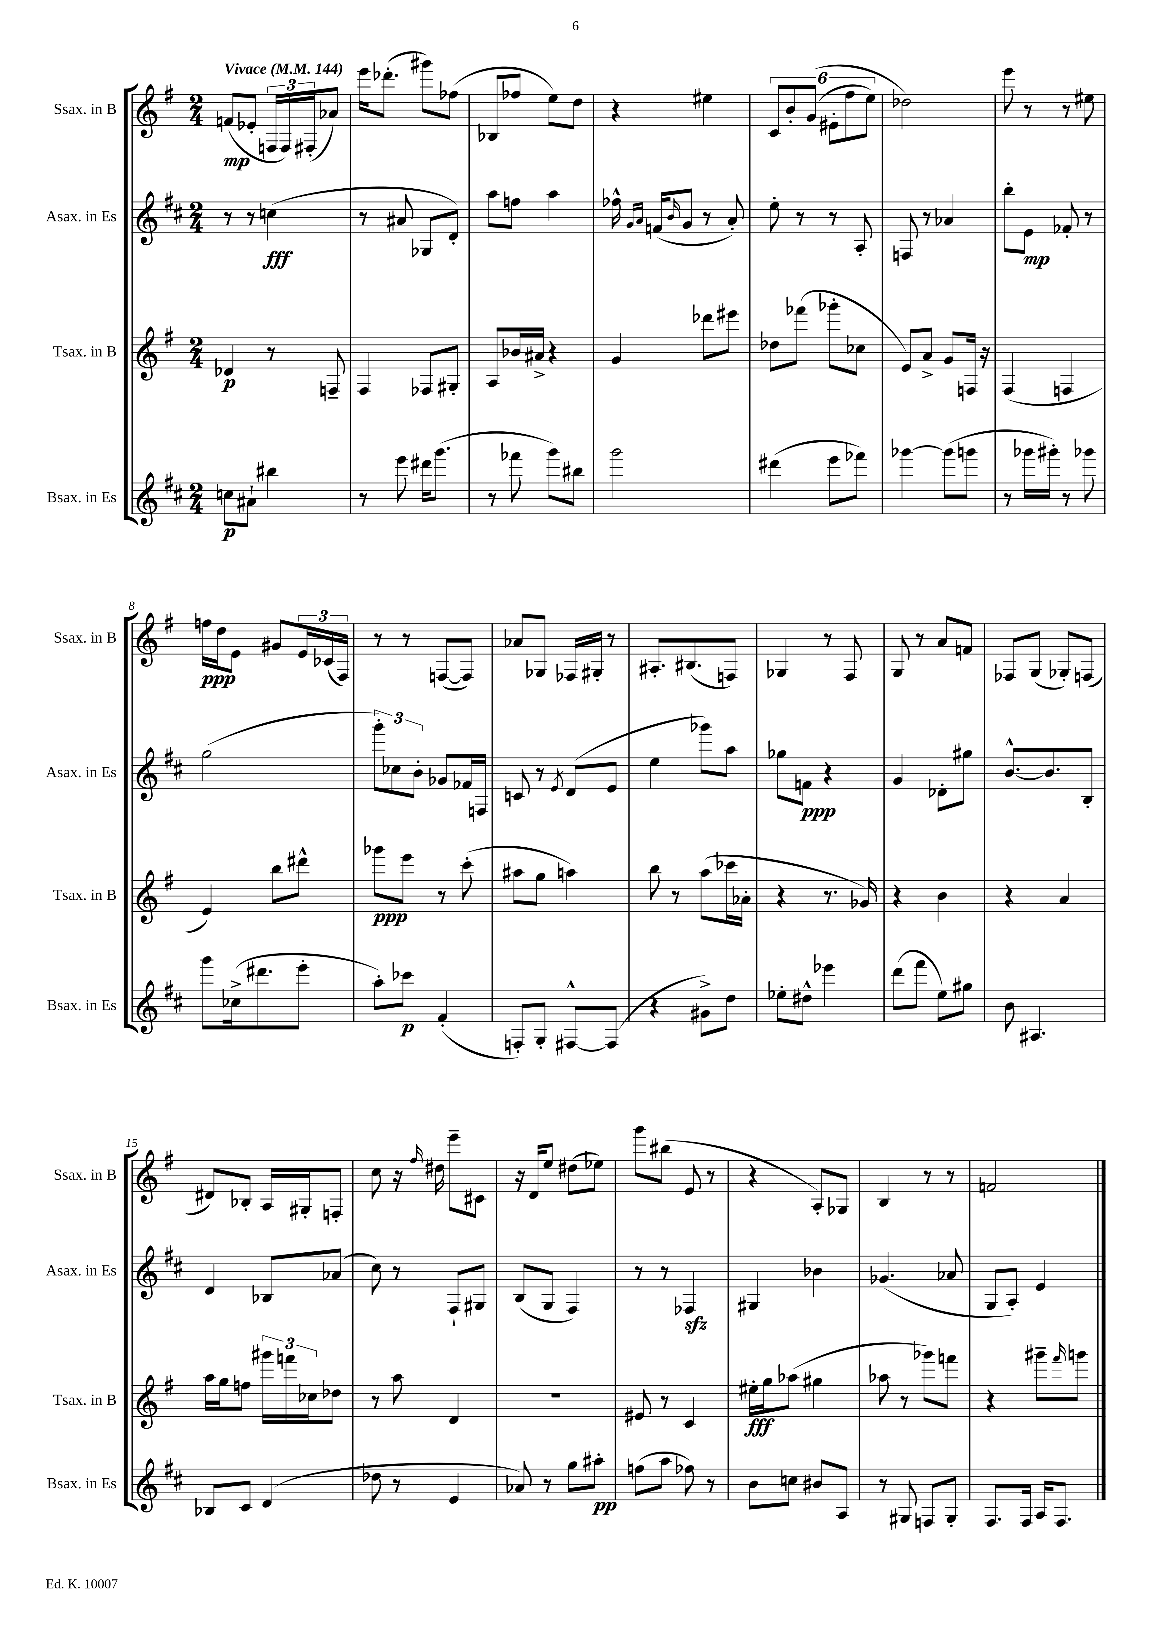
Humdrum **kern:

**kern	**kern	**kern	**kern
*staff4	*staff3	*staff2	*staff1
*clefG2	*clefG2	*clefG2	*clefG2
*k[f#c#]	*k[f#]	*k[f#c#]	*k[f#]
*M2/4	*M2/4	*M2/4	*M2/4
*MM144	*MM144	*MM144	*MM144
8cc\L	4d-/	8r	(8f/L
8a#`\J	.	8r	8e-'/J
4bb#\	8r	(4cc\	24F/LL
.	.	.	24F/)
.	.	.	(24F#'/J
.	8F~/	.	8a-/J)
=	=	=	=
8r	4F#/	8r	16eee\LK
.	.	.	(8.ddd-'\J
8eee\	.	8a#/	.
16ddd#\LK	8F-/L	8G-/L	8ggg#\L)
(8.ggg\J	.	.	.
.	8G#'/J	8d'/J)	(8ff-\J
=	=	=	=
8r	8A/L	8aa\L	8B-/L
8fff-\	16b-/L	8ff\J	8ff-/J
.	16a#^/JJ	.	.
8ggg\L)	4r	4aa\	8ee\L)
8bb#\J	.	.	8dd\J
=	=	=	=
2ggg\	4g/	16ff-^^\	4r
.	.	16qqg/LL	.
.	.	16qqa/JJ	.
.	.	(16f/LK	.
.	.	16qqb/	.
.	.	8g/J	.
.	8ddd-\L	8r	4ee#\
.	8eee#\J	8a'/)	.
=	=	=	=
(4ddd#\	8dd-\L	8ee'\	12c/L
.	.	.	12b'/
.	(8fff-\J	8r	.
.	.	.	&((12g/J
8eee\L	8ggg-'\L	8r	12e#'\L
.	.	.	12ff#\
8fff-\J)	8cc-\J	8A'/	.
.	.	.	12ee\J)
=	=	=	=
[4ggg-\	8e/L)	8F/	2dd-\&)
.	8a^/J	8r	.
(8ggg-\]L	8g/L	4a-/	.
8ggg\J	16F/Jk	.	.
.	16r	.	.
=	=	=	=
8r	(4F#/	8bb'\L	8eee\
16ggg-\LL	.	8e\J	8r
16ggg#'\JJ)	.	.	.
8r	4F/	8f-'/	8r
8ggg-\	.	8r	8ee#\
=	=	=	=
8ggg\L	4e/)	(2gg\	16ff\LL
.	.	.	16dd\J
(16cc-^\k	.	.	8e\J
8.ddd#\	.	.	.
.	8bb\L	.	8g#/L
8eee'\J	8ddd#^^\J	.	24e/L
.	.	.	(24c-/
.	.	.	24F#/JJ)
=	=	=	=
8aa'\L)	8ggg-\L	12ggg'\L)	8r
.	.	12cc-\	.
8ccc-\J	8eee\J	.	8r
.	.	12b'\J	.
(4f#'/	8r	8g-/L	([8F/L
.	(8ccc'\	16f-/L	8F/]J)
.	.	16F/JJ	.
=	=	=	=
8F'/L)	8aa#\L	8c/	8a-/L
8G'/J	8gg\J	8r	8G-/J
.	.	8qe/	.
[8F#^^/L	4aa\)	(8d/L	16F-/LL
.	.	.	16G#'/JJ
(8F#/]J	.	8e/J	8r
=	=	=	=
4r	8bb\	4ee\	8.A#'/L
.	8r	.	.
.	.	.	(8.B#/
8g#^\L)	(8aa\L	8ggg-\L)	.
8dd\J	16ccc-\L	8aa\J	8F/J)
.	16a-'\JJ	.	.
=	=	=	=
8ee-'\L	4r	8gg-\L	4G-/
8dd#^^\J	.	8f\J	.
4eee-\	8.r	4r	8r
.	.	.	8F#/
.	16g-/)	.	.
=	=	=	=
(8ddd\L	4r	4g/	8G/
8fff#\J	.	.	8r
8ee\L)	4b\	8d-'\L	8a/L
8gg#\J	.	8gg#\J	8f/J
=	=	=	=
8b\	4r	[8.b^^/L	8F-/L
4.A#/	.	.	(8G/J
.	.	8.b/]	.
.	4a/	.	8G-'/L)
.	.	8B'/J	(8F/J
=	=	=	=
8B-/L	16aa\LL	4d/	8d#/L)
.	16gg\J	.	.
8c#/J	8ff\J	.	8B-'/J
(4d/	24ggg#\LL	8B-/L	16A/LL
.	24fff\	.	.
.	.	.	16G#'/J
.	24cc-\J	.	.
.	8dd-\J	(8a-/J	8F'/J
=	=	=	=
8dd-\	8r	8cc#\)	8cc\
8r	8aa\	8r	16r
.	.	.	16qqff#/
.	.	.	16dd#\
4e/	4d/	8F#`/L	8eee~\L
.	.	8G#/J	8c#\J
=	=	=	=
8a-/)	2r	(8B/L	16r
.	.	.	16d/LK
8r	.	8G/J	8ee/J
8gg\L	.	4F#/)	(8dd#\L
8aa#'\J	.	.	8ee-\J)
=	=	=	=
(8ff\L	8e#/	8r	8ggg\L
8aa\J	8r	8r	(8bb#\J
8ff-\)	4c/	4F-/	8e/
8r	.	.	8r
=	=	=	=
8b\L	16ee#'\LL	4G#/	4r
.	16gg\J	.	.
8cc\J	(8aa-\J	.	.
8b#/L	4gg#\	4b-\	8A'/L)
8A/J	.	.	8G-/J
=	=	=	=
8r	8aa-\	(4.g-/	4B/
8G#/	8r	.	.
8F/L	8ggg-\L)	.	8r
8G#'/J	8fff\J	8a-/	8r
=	=	=	=
8.F#/L	4r	8G/L	2f/
.	.	8A'/J)	.
16F#/Jk	.	.	.
16A/LK	8ggg#~\L	4e/	.
8.F#/J	.	.	.
.	16qqfff#/	.	.
.	8ggg\J	.	.
==	==	==	==
*-	*-	*-	*-
